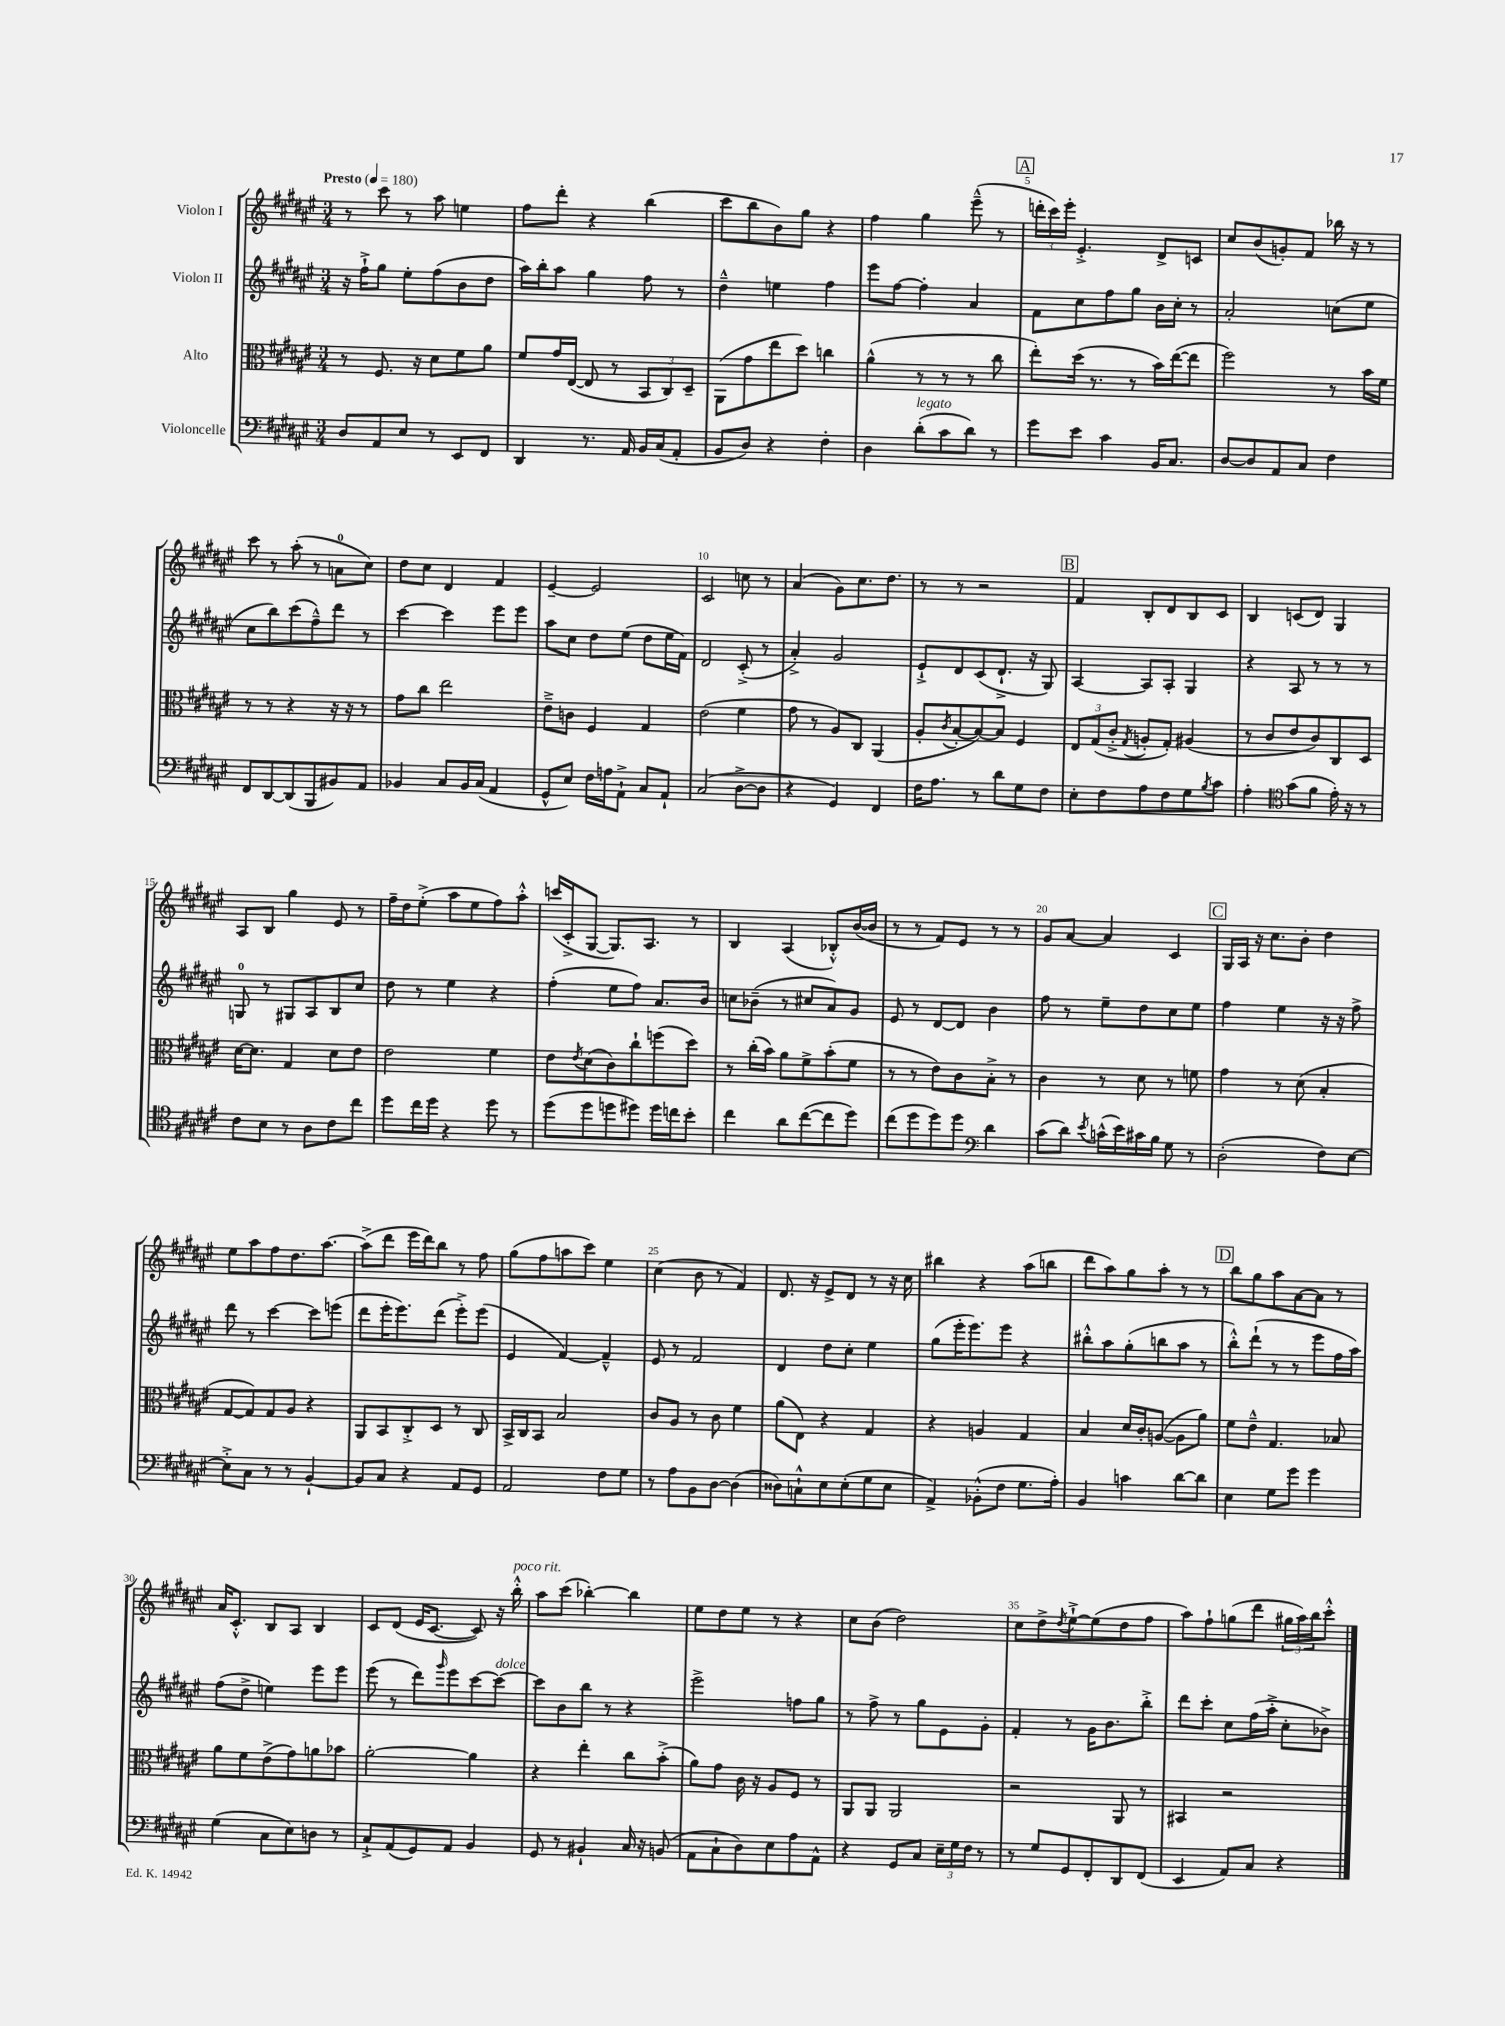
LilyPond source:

<<
\new StaffGroup <<
\new Staff = "s0" \with { instrumentName = "Violon I" } {
    \clef treble \key fis \major \numericTimeSignature \time 3/4 \tempo "Presto" 4 = 180
    r8 cis'''8 r8 ais''8 e''4 |
    fis''8 dis'''8-. r4 b''4( |
    cis'''8 b''8 b'8) gis''8 r4 |
    fis''4 gis''4 eis'''8---^( r8 |
    \mark \markup { \box "A" } \tuplet 3/2 { d'''16-. cis'''16) eis'''16-. } eis'4.-.-> dis'8-> c'8 |
    cis''8 b'8( g'8-.) fis'8 bes''16 r16 r8 |
    cis'''8 r8 ais''8-.( r8 a'8-0 cis''8) |
    dis''8 cis''8 dis'4 fis'4 |
    eis'4~-- eis'2 |
    cis'2 c''8 r8 |
    ais'4( gis'8) cis''8. dis''8. |
    r8 r8 r2 |
    \mark \markup { \box "B" } fis'4 b8-. dis'8 b8 cis'8 |
    b4 c'8( dis'8) gis4 |
    ais8 b8 gis''4 eis'8 r8 |
    fis''16-- dis''16 eis''8-.->( ais''8 eis''8 fis''8) ais''8-.-^ |
    c'''16( cis'16-.-> gis8~ gis8.) ais8. r8 |
    b4 ais4( bes8-.-^) b'16~( b'16 |
    r8 r8 fis'8) eis'8 r8 r8 |
    gis'8 ais'8~ ais'4 cis'4 |
    \mark \markup { \box "C" } gis16 ais16 r16 cis''8. b'8-. dis''4 |
    eis''8 ais''8 fis''8 dis''8. ais''8.~ |
    ais''8->( dis'''8 eis'''16 dis'''16) b''8 r8 fis''8 |
    gis''8( fis''8 a''8 cis'''8) eis''4 |
    cis''4( b'8 r8 fis'4) |
    dis'8. r16 eis'8-> dis'8 r8 r16 cis''16 |
    bis''4 r4 ais''8( b''8 |
    dis'''8 ais''8) gis''8 ais''8-. r8 r8 |
    \mark \markup { \box "D" } b''8 gis''8 ais''8 ais'8~ ais'8 r8 |
    ais'16 cis'8.-.-^ b8 ais8 b4 |
    cis'8 dis'8( eis'16 cis'8.~ cis'8) r16 b''16-.-^^\markup { \italic "poco rit." } |
    ais''8 cis'''8( bes''4~-.) bes''4 |
    eis''8 dis''8 eis''8 r8 r4 |
    cis''8 b'8( dis''2) |
    cis''8 dis''8-> \acciaccatura { dis''8 } eis''8~-!-> eis''8( dis''8 fis''8 |
    ais''8) fis''8-! g''8( dis'''8 \tuplet 3/2 { gis''16 ais''16) b''16 } cis'''8-.-^ \bar "|." |
}
\new Staff = "s1" \with { instrumentName = "Violon II" } {
    \clef treble \key fis \major \numericTimeSignature \time 3/4
    r16 fis''16-!-> gis''8 eis''8-. fis''8( b'8 dis''8 |
    ais''16) b''16-. ais''8 gis''4 fis''8 r8 |
    dis''4---^ e''4 fis''4 |
    eis'''8 fis''8~ fis''4-. ais'4 |
    \mark \markup { \box "A" } fis'8 cis''8 fis''8 gis''8 b'16 cis''16-. r8 |
    ais'2-. c''8( eis''8 |
    cis''8 b''8) cis'''8( fis''8---^) dis'''8 r8 |
    cis'''4~ cis'''4 eis'''8 eis'''8 |
    ais''8 cis''8 dis''8 eis''8( dis''8 eis''16 fis'16) |
    dis'2 cis'8-.->( r8 |
    ais'4-.->) gis'2 |
    eis'8-!-> dis'8 cis'8( dis'8.-!-> r16 gis8) |
    \mark \markup { \box "B" } ais4~ ais8 ais8-. gis4 |
    r4 ais8 r8 r8 r8 |
    g8-0 r8 gis8 ais8 b8 cis''8 |
    dis''8 r8 eis''4 r4 |
    fis''4-.( eis''8 fis''8) ais'8. b'16 |
    c''8 bes'8--( r8 cis''8 ais'8) gis'8 |
    eis'8 r8 dis'8~ dis'8 b'4 |
    fis''8 r8 eis''8-- dis''8 cis''8 eis''8 |
    \mark \markup { \box "C" } fis''4 eis''4 r16 r16 fis''8-> |
    dis'''8 r8 cis'''4~ cis'''8 e'''8( |
    dis'''8 eis'''16-. eis'''8.) dis'''8( eis'''8-.->) eis'''8( |
    eis'4 fis'4~) fis'4---^ |
    eis'8 r8 fis'2 |
    dis'4 dis''8 cis''8-. eis''4 |
    gis''8( eis'''16-. eis'''8.) eis'''8 r4 |
    bis''8-.-^ ais''8 gis''8-.( b''8 ais''8 r8 |
    \mark \markup { \box "D" } b''8-.-^) dis'''8-!( r8 r8 eis'''8 fis''16 ais''16) |
    fis''8( dis''8-> e''4) eis'''8 eis'''8 |
    eis'''8( r8 dis'''8) \grace { gis'''16 } eis'''8 cis'''8~ cis'''8~^\markup { \italic "dolce" } |
    cis'''8 b'8 b''8 r8 r4 |
    eis'''2-> f''8 gis''8 |
    r8 fis''8-> r8 gis''8 eis'8 gis'8-. |
    fis'4-. r8 gis'16 b'8. b''8-.-> |
    dis'''8 cis'''8-. cis''8 fis''16( ais''16-.-> cis''8-. bes'8->) \bar "|." |
}
\new Staff = "s2" \with { instrumentName = "Alto" } {
    \clef alto \key fis \major \numericTimeSignature \time 3/4
    r8 fis8. r16 dis'8 fis'8 ais'8 |
    fis'8 gis'16 eis16~( eis8 r8 \tuplet 3/2 { b,8 cis8) dis8-- } |
    ais,8( gis'8 eis''8 dis''8) c''4 |
    ais'4-^( r8 r8 r8 cis''8 |
    \mark \markup { \box "A" } eis''8-.) dis''16( r8. r8 b'16) eis''16~( eis''8 |
    fis''2) r8 b'16 fis'16 |
    r8 r8 r4 r16 r16 r8 |
    gis'8 cis''8 eis''2 |
    eis'8---> c'8 fis4 gis4 |
    eis'2( fis'4 |
    gis'8 r8 ais8) cis8 ais,4( |
    ais8-. \acciaccatura { cis'8 } b8~-. b8~) b8 fis4 |
    \mark \markup { \box "B" } \tuplet 3/2 { eis8 gis8( cis'8-.-> } \acciaccatura { gis8 } a8-. gis8-.) ais4( |
    r8 cis'8 eis'8 cis'8) cis8 dis8 |
    dis'16~ dis'8. gis4 dis'8 eis'8 |
    eis'2 fis'4 |
    eis'8 \acciaccatura { eis'8 } dis'8( cis'8) cis''8-! f''8( dis''8) |
    r8 cis''16-.( b'16) ais'8 fis'8-> b'8-.( fis'8 |
    r8 r8 eis'8) cis'8 b8-.-> r8 |
    cis'4 r8 dis'8 r8 f'8 |
    \mark \markup { \box "C" } gis'4 r8 dis'8( b4-. |
    gis8~ gis8) gis8 ais8 r4 |
    ais,8 b,8 cis8-.-> dis8 r8 cis8 |
    b,16-> cis16 b,8 b2 |
    cis'8 ais8 r8 cis'8 fis'4 |
    ais'8( eis8) r4 gis4 |
    r4 a4 gis4 |
    b4 dis'16 cis'16-. a8~( a8 ais'8) |
    \mark \markup { \box "D" } fis'8 eis'8---^ gis4. bes8 |
    ais'8 fis'8 eis'8->( gis'8) a'8 bes'8 |
    ais'2~-. ais'4 |
    r4 eis''4-. cis''8 b'8-.->( |
    ais'8) gis'8 cis'16 r16 ais8 fis8 r8 |
    ais,8 ais,8 ais,2 |
    r2 ais,8 r8 |
    bis,4 r2 \bar "|." |
}
\new Staff = "s3" \with { instrumentName = "Violoncelle" } {
    \clef bass \key fis \major \numericTimeSignature \time 3/4
    dis8 ais,8 eis8 r8 eis,8 fis,8 |
    dis,4 r8. ais,16 b,16 cis16( ais,8-. |
    b,8 dis8) r4 fis4-. |
    dis4 dis'8-.^\markup { \italic "legato" }( cis'8 dis'8) r8 |
    \mark \markup { \box "A" } gis'8 eis'8 cis'4 b,16 cis8. |
    dis8~ dis8 ais,8 cis8 fis4 |
    fis,8 dis,8~ dis,8( b,,8 bis,8) ais,8 |
    bes,4 cis8 bes,16 cis16( ais,4 |
    gis,8-^ eis8) fis16 a16 ais,8-!-> cis8 ais,8-! |
    cis2( dis8~-> dis8 |
    r4 gis,4) fis,4 |
    fis16 ais8. r8 dis'8 gis8 fis8 |
    \mark \markup { \box "B" } eis8-. fis8 ais8 fis8 gis8 \acciaccatura { b8 } cis'8 |
    ais4-. \clef tenor gis'8( fis'8 eis'16-.) r16 r8 |
    cis'8 b8 r8 ais8 cis'8 cis''8 |
    dis''8 cis''16 dis''16 r4 dis''8 r8 |
    dis''8( dis''8 d''8 dis''8) dis''16 c''16 b'8-. |
    cis''4 ais'8 cis''8~( cis''8 dis''8) |
    cis''8( dis''8 dis''8) dis''8 \clef bass dis'4 |
    cis'8( dis'8) \acciaccatura { eis'8 } c'16-^( eis'16) cis'16 b16 gis8 r8 |
    \mark \markup { \box "C" } dis2-.( fis8) eis8~ |
    eis8-.-> cis8 r8 r8 b,4~-! |
    b,8 cis8 r4 ais,8 gis,8 |
    ais,2 fis8 gis8 |
    r8 ais8 b,8 dis8~ dis4( |
    disis8) c8-!-^ eis8 eis8-.( gis8 eis8 |
    ais,4->) bes,8-.-^( fis8 gis8. ais16-.) |
    b,4 c'4 dis'8~ dis'8 |
    \mark \markup { \box "D" } eis4 gis8 gis'8 gis'4 |
    gis4( cis8 eis8) d8 r8 |
    cis8-!-> ais,8( gis,8) ais,8 b,4 |
    gis,8 r8 bis,4-! cis16 r16 b,8( |
    ais,8 cis8-! dis8) eis8 ais8 ais,8-^ |
    r4 gis,8 cis8 \tuplet 3/2 { eis16-- gis16 fis16 } r8 |
    r8 gis8 gis,8 fis,8-. dis,8 fis,8( |
    eis,4 ais,8) cis8 r4 \bar "|." |
}
>>
>>
\layout { \context { \Score \override BarNumber.break-visibility = ##(#f #t #t) barNumberVisibility = #(every-nth-bar-number-visible 5) } }
